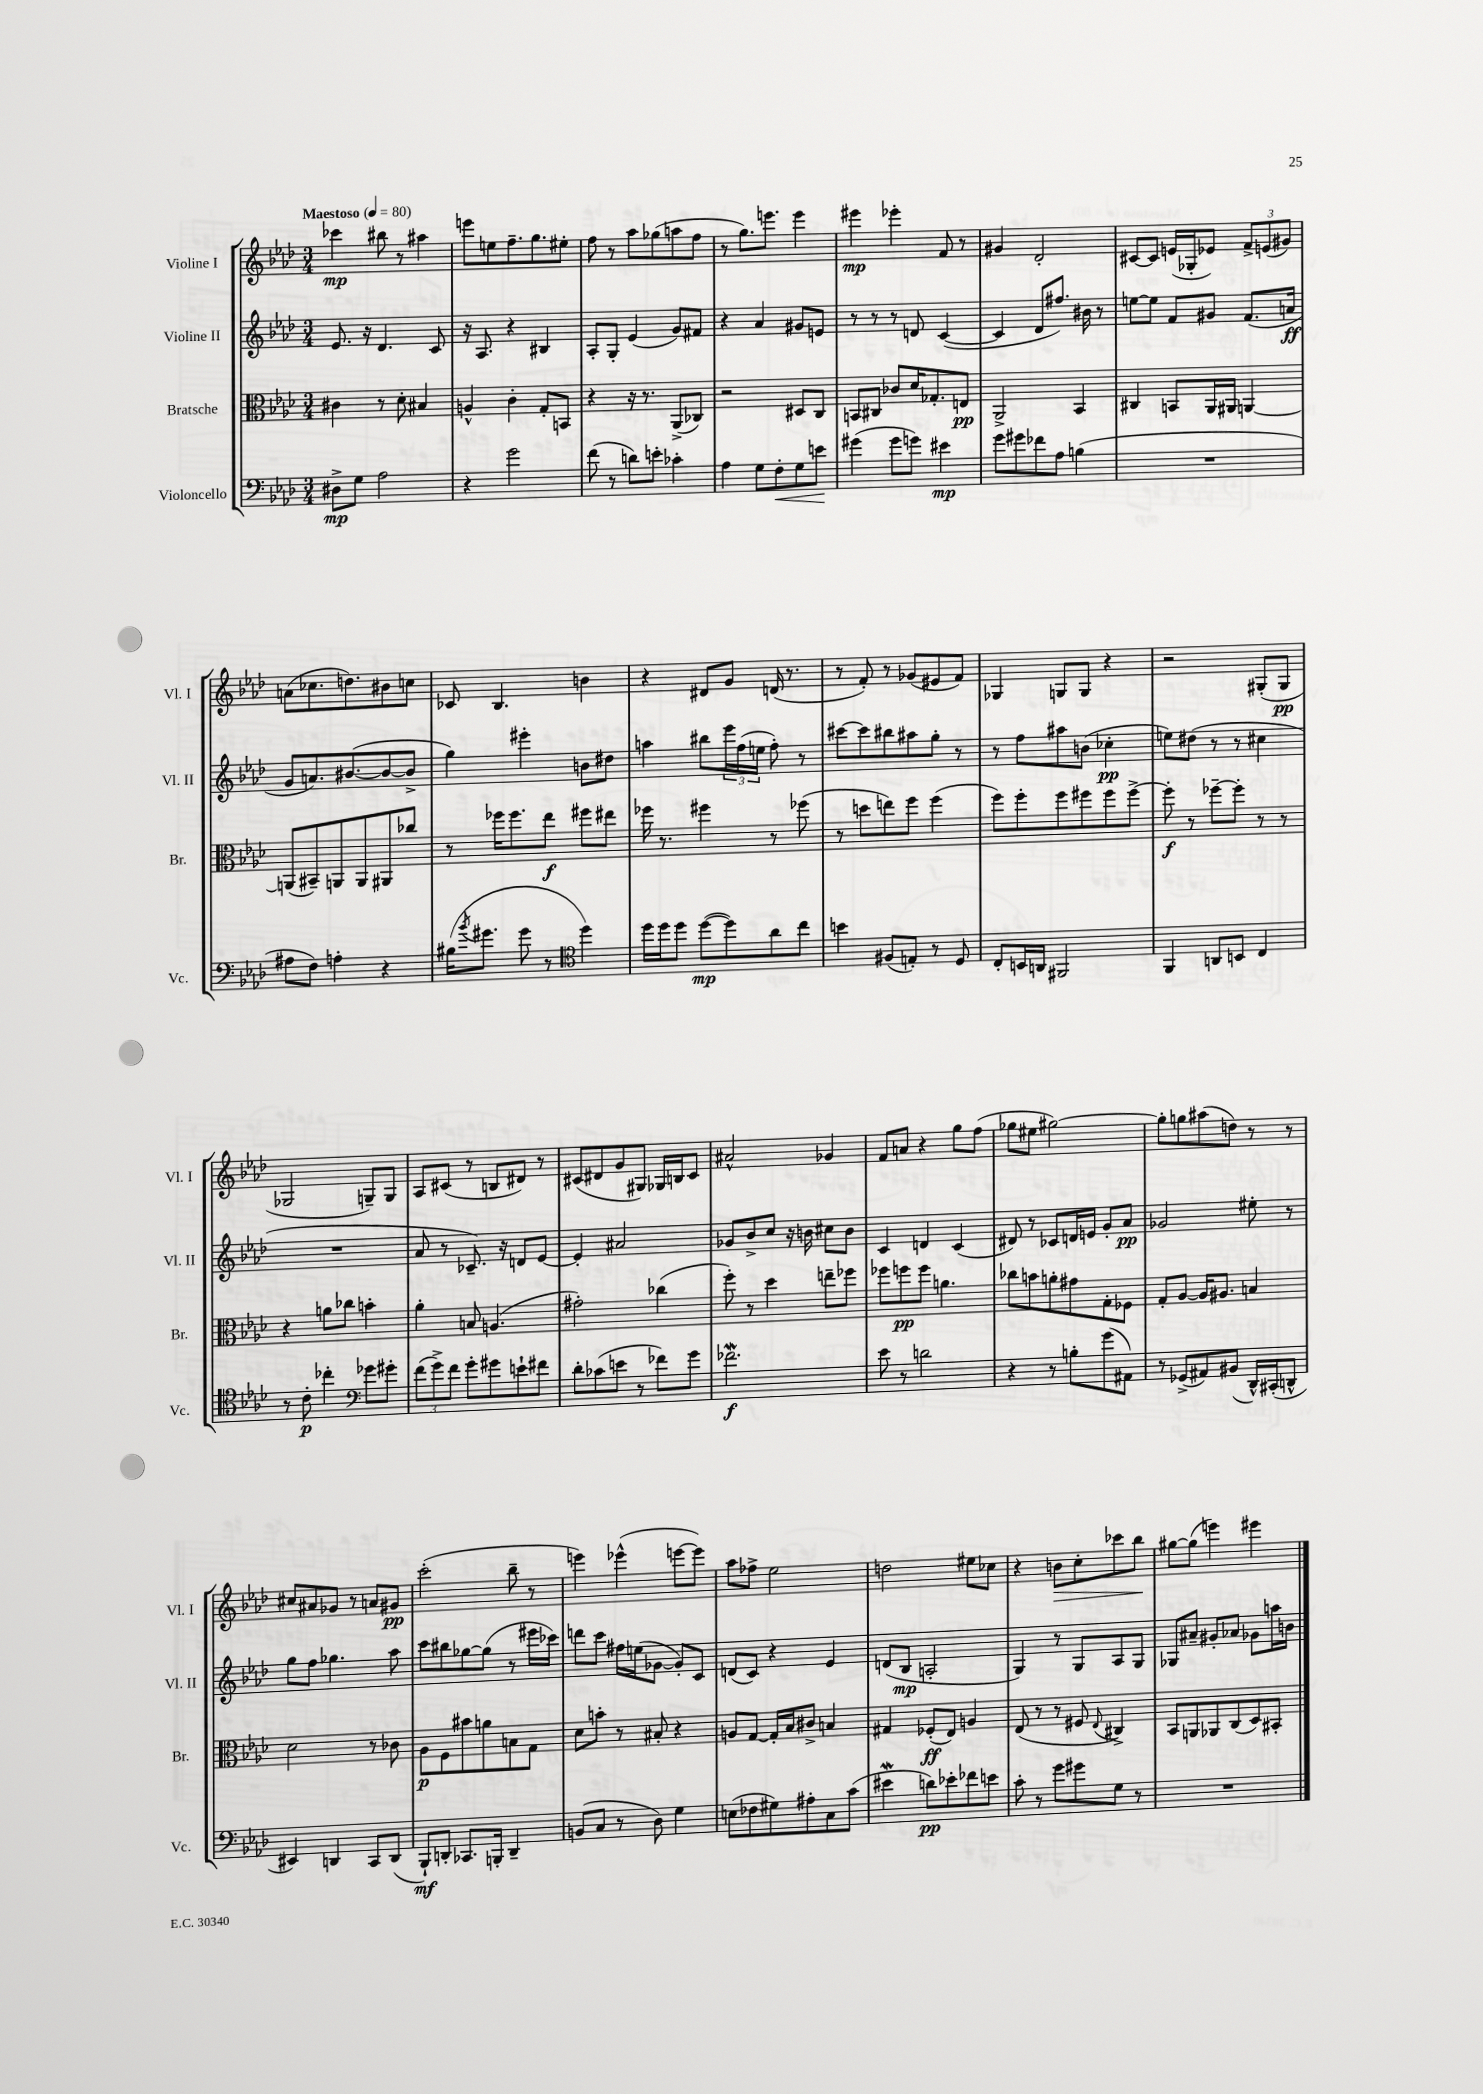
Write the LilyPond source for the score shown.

<<
\new StaffGroup <<
\new Staff = "s0" \with { instrumentName = "Violine I" shortInstrumentName = "Vl. I" } {
    \clef treble \key aes \major \numericTimeSignature \time 3/4 \tempo "Maestoso" 4 = 80
    ces'''4\mp bis''8 r8 ais''4 |
    e'''8 e''8 f''8.-- g''8. eis''8-. |
    f''8 r8 aes''8 ges''8( a''8 f''8 |
    r8 g''8.) e'''8. e'''4 |
    eis'''4\mp ees'''4-. f'8 r8 |
    gis'4 des'2-. |
    cis'8~ cis'8 e'16( ges16-. ees'8) \tuplet 3/2 { f'8-> e'8( gis'8) } |
    a'8( ces''8. d''8.) bis'8 c''8 |
    ces'8 bes4. b'4 |
    r4 dis'8 g'8 d'16( r8. |
    r8 f'8-.) r8 ges'8( eis'8 f'8) |
    ges4 g8 g8 r4 |
    r2 gis8-.( gis8\pp |
    ges2 g8--) g8 |
    aes8 cis'8( r8 b8 dis'8) r8 |
    cis'8( dis'8 g'8 gis8) ges16 b16 cis'8 |
    ais'2-^ ges'4 |
    f'8 a'8 r4 g''8 f''8( |
    ges''8 eis''8 gis''2~) |
    gis''8-. g''8 ais''8( d''8) r8 r8 |
    cis''8 ais'8 ges'8 r8 a'8 gis'8\pp |
    c'''2-.( bes''8-- r8 |
    e'''4) ees'''4-^( e'''8~ e'''8) |
    aes''8 fes''8-> ees''2 |
    d''2 eis''8 ces''8 |
    r4 b'8\> c''8-. ces'''8 bes''8\! |
    gis''8~ gis''8( e'''4) eis'''4 \bar "|." |
}
\new Staff = "s1" \with { instrumentName = "Violine II" shortInstrumentName = "Vl. II" } {
    \clef treble \key aes \major \numericTimeSignature \time 3/4
    ees'8. r16 des'4. c'8 |
    r16 aes8. r4 bis4 |
    aes8-. g8-. ees'4( g'8) fis'8 |
    r4 aes'4 gis'8 e'8 |
    r8 r8 r8 d'8 c'4~( |
    c'4 des'8 fis''8.) bis'16 r8 |
    e''8~ e''8 f'8 gis'8 f'8.( a'16\ff |
    g'8 a'8.) bis'8.~( bis'8~ bis'8-> |
    g''4) eis'''4-. b'8 dis''8 |
    a''4 bis''8 \tuplet 3/2 { ees'''16 f''16( e''16 } f''8-.) r8 |
    cis'''8~ cis'''8 bis''8 ais''8 g''8-. r8 |
    r8 f''8 ais''8 b'8( ces''4-.\pp |
    e''8) dis''8( r8 r8 cis''4 |
    R2. |
    aes'8 r8 ces'8.--) r16 d'8 ees'8~ |
    ees'4-. ais'2 |
    ges'8 bes'8-> c''8 r16 b'16 cis''8 b'8 |
    c'4 d'4 c'4( |
    dis'8) r8 ces'8 d'16 e'16 g'8-. aes'8\pp |
    ges'2 eis''8-. r8 |
    g''8 f''8 ges''4. aes''8 |
    c'''8 bis''8 ges''8~ ges''8( r8 eis'''16 ces'''16) |
    d'''8 c'''8 fis''16 e''16( ges'8~ ges'8-.) c'8 |
    d'8( c'8) r4 ees'4 |
    d'8( bes8\mp a2-. |
    g4) r8 g8 aes8 g8 |
    ges8 ais'8-- gis'8-. aes'8 ges'8 a''16 b'16 \bar "|." |
}
\new Staff = "s2" \with { instrumentName = "Bratsche" shortInstrumentName = "Br." } {
    \clef alto \key aes \major \numericTimeSignature \time 3/4
    cis'4 r8 des'8-. bis4 |
    a4-^ c'4-. g8-. b,8 |
    r4 r16 r8. aes,8->( ces8) |
    r2 dis8 c8 |
    b,8 cis8 ces'8 des'16 ges8.-. e8\pp |
    aes,2-> bes,4 |
    cis4 b,8 aes,16 ais,16 a,4~ |
    a,8( bis,8--) a,8 a,8 ais,8 ces''8 |
    r8 fes''16 fes''8. ees''8\f fis''8 eis''8 |
    fes''16 r8. fis''4 r8 fes''8( |
    r8 d''8 e''8) f''8 f''4( |
    f''8) f''8-. f''8 fis''8 fis''8 fis''8~-> |
    fis''8-.\f r8 fes''8~-- fes''8-. r8 r8 |
    r4 a'8 ces''8 b'4-. |
    aes'4-. b8 a4.( |
    gis'2-.) ces''4( |
    f''8-.) r8 des''4 e''8-- fes''8 |
    fes''8 f''8\pp f''8 a'4. |
    ces''8 b'8 a'8-. gis'8 g8-. fes8 |
    g8-. aes8~ aes16 ais8. b4 |
    des'2 r8 ces'8 |
    aes8\p f8 bis'8 a'8 b8 g8 |
    des'8 b'8-. r8 bis8-. r4 |
    a8 g8~ g16-. bes16 cis'8-> b4 |
    gis4 fes8-.\ff( ees8) a4 |
    ees8( r8 r8 fis8 \appoggiatura { ees8 } cis4->) |
    bes,8 a,8 aes,8 c8( des8) bis,8-. \bar "|." |
}
\new Staff = "s3" \with { instrumentName = "Violoncello" shortInstrumentName = "Vc." } {
    \clef bass \key aes \major \numericTimeSignature \time 3/4
    dis8->\mp g8 aes2 |
    r4 g'2 |
    f'8( r8 d'8) e'8-. ces'4-. |
    aes4 g8 f8-.\< g8 e'8\! |
    gis'4( gis'8 g'8) eis'4\mp |
    g'8 gis'8 fes'8 aes8 b4( |
    R2. |
    ais8 f8) a4-. r4 |
    bis16( \acciaccatura { bes'8 } gis'8. gis'8 r8 \clef tenor des''4) |
    des''16 des''16 des''8 des''8~\mp( des''8) aes'8 c''8 |
    b'4 fis8( e8-.) r8 des8 |
    c8-. b,16 a,16 fis,2 |
    f,4 a,8 b,8 c4 |
    r8 c'8-.\p ces''4-. \clef bass ges'8 gis'8-. |
    \tuplet 3/2 { f'8( g'8->) f'8 } g'8-. gis'8 e'8-! fis'8 |
    des'8-. ces'8( e'8 r8 fes'8) g'8 |
    fes'2.\mordent\f |
    ees'8 r8 d'2 |
    r4 r8 b8-. g'8( ais,8) |
    r8 ges,8->( ais,8) bis,8( des,16-^) cis,16-.( d,8-^ |
    eis,4) d,4 c,8 d,8( |
    bes,,8-!\mf) d,8-. ces,8. b,,16-. d,4-- |
    b,8( c8 r8 des8) g4 |
    e8( fes8 gis8) ais8-. c8 c'8( |
    eis'4\mordent d'8\pp) ees'8-. fes'8 e'8 |
    c'8-. r8 g'8 gis'8 g8 r8 |
    R2. \bar "|." |
}
>>
>>
\layout { \context { \Score \remove "Bar_number_engraver" } }
